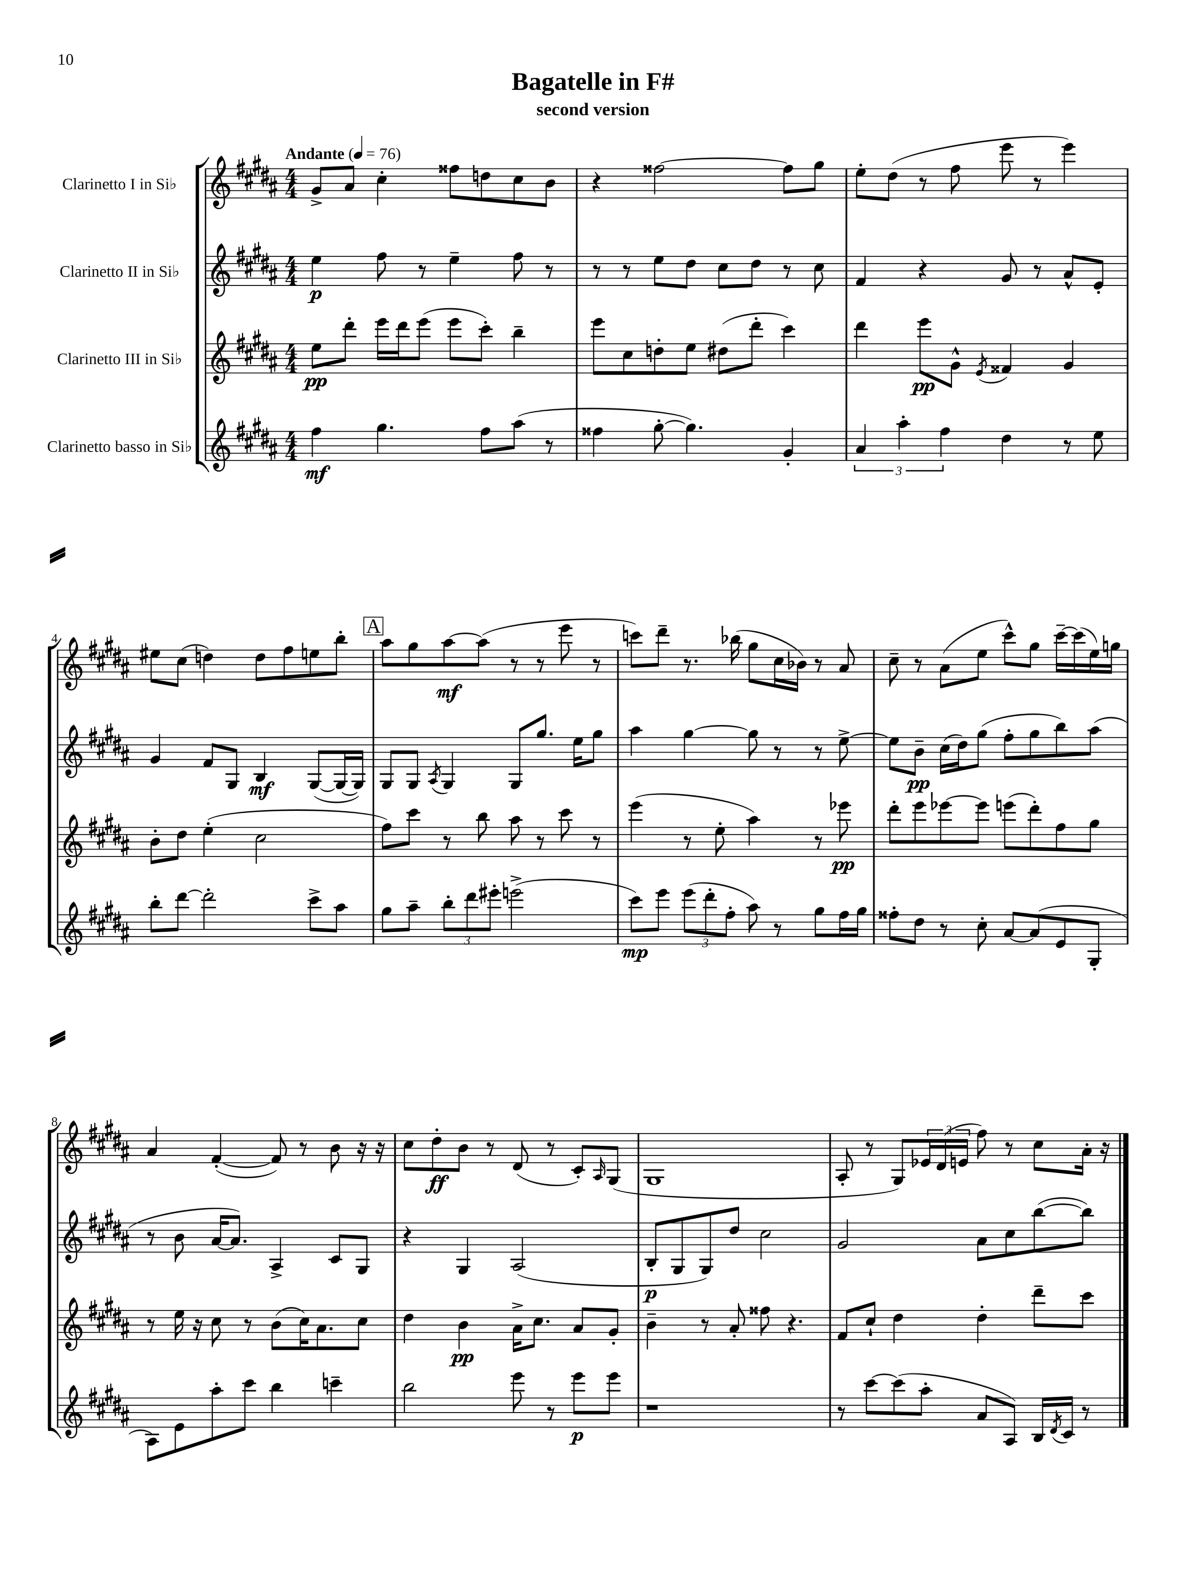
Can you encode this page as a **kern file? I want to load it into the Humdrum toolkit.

**kern	**dynam	**kern	**dynam	**kern	**dynam	**kern	**dynam
*part4	*part4	*part3	*part3	*part2	*part2	*part1	*part1
*staff4	*staff4	*staff3	*staff3	*staff2	*staff2	*staff1	*staff1
*I"Clarinetto basso in Si♭	*	*I"Clarinetto III in Si♭	*	*I"Clarinetto II in Si♭	*	*I"Clarinetto I in Si♭	*
*clefG2	*	*clefG2	*	*clefG2	*	*clefG2	*
*k[f#c#g#d#a#]	*	*k[f#c#g#d#a#]	*	*k[f#c#g#d#a#]	*	*k[f#c#g#d#a#]	*
*M4/4	*	*M4/4	*	*M4/4	*	*M4/4	*
*MM76	*	*MM76	*	*MM76	*	*MM76	*
=1	=1	=1	=1	=1	=1	=1	=1
!	!	!	!	!	!	!LO:TX:a:B:t=Andante	!
4ff#\	mf	8ee\L	pp	4ee\	p	8g#^/L	.
.	.	8ddd#'\J	.	.	.	8a#/J	.
4.gg#\	.	16eee\LL	.	8ff#\	.	4cc#'\	.
.	.	16ddd#\J	.	.	.	.	.
.	.	(8eee\J	.	8r	.	.	.
.	.	8eee\L	.	4ee~\	.	8ff##X\L	.
8ff#\L	.	8ccc#'\J)	.	.	.	8ddn\	.
(8aa#\J	.	4bb~\	.	8ff#\	.	8cc#\	.
8r	.	.	.	8r	.	8b\J	.
=2	=2	=2	=2	=2	=2	=2	=2
4ff##X\	.	8eee\L	.	8r	.	4r	.
.	.	8cc#\	.	8r	.	.	.
[8gg#'\	.	8ddn'\	.	8ee\L	.	[2ff##X\	.
4.gg#\])	.	8ee\J	.	8dd#\J	.	.	.
.	.	(8dd#X\L	.	8cc#\L	.	.	.
.	.	8ddd#'\J	.	8dd#\J	.	.	.
4g#'/	.	4ccc#\)	.	8r	.	8ff##\L]	.
.	.	.	.	8cc#\	.	8gg#\J	.
=3	=3	=3	=3	=3	=3	=3	=3
6a#/	.	4ddd#\	.	4f#/	.	8ee'\L	.
.	.	.	.	.	.	(8dd#\J	.
6aa#'\	.	.	.	.	.	.	.
.	.	8eee\L	pp	4r	.	8r	.
6ff#\	.	.	.	.	.	.	.
.	.	8g#^^\J	.	.	.	8ff#\	.
.	.	8qe/	.	.	.	.	.
4dd#\	.	4f##X/	.	8g#/	.	8eee\	.
.	.	.	.	8r	.	8r	.
8r	.	4g#/	.	8a#^^/L	.	4eee\)	.
8ee\	.	.	.	8e'/J	.	.	.
!!LO:LB:g=z
=4	=4	=4	=4	=4	=4	=4	=4
8bb'\L	.	8b'\L	.	4g#/	.	8ee#X\L	.
[8ddd#\J	.	8dd#\J	.	.	.	(8cc#\J	.
2ddd#'\]	.	(4ee'\	.	8f#/L	.	4ddn\)	.
.	.	.	.	8G#/J	.	.	.
.	.	2cc#\	.	4B/	mf	8dd\L	.
.	.	.	.	.	.	8ff#\	.
8ccc#^\L	.	.	.	([8G#/L	.	8een\	.
8aa#\J	.	.	.	16G#/L_	.	8bb'\J	.
.	.	.	.	16G#/JJ])	.	.	.
!!LO:REH:place=s1:t=A
=5	=5	=5	=5	=5	=5	=5	=5
8gg#\L	.	8ff#\L)	.	8G#/L	.	8aa#\L	.
8aa#~\J	.	8ccc#\J	.	8G#/J	.	8gg#\	.
.	.	.	.	8qA#/	.	.	.
12bb'\L	.	8r	.	4G#/	.	[8aa#\	mf
12ddd#\	.	.	.	.	.	.	.
.	.	8bb\	.	.	.	(8aa#\J]	.
12eee#X'\J	.	.	.	.	.	.	.
(2eeen^\	.	8aa#\	.	8G#/L	.	8r	.
.	.	8r	.	8.gg#/J	.	8r	.
.	.	8ccc#\	.	.	.	8eee\	.
.	.	.	.	16ee\KL	.	.	.
.	.	8r	.	8gg#\J	.	8r	.
=6	=6	=6	=6	=6	=6	=6	=6
8ccc#\L)	mp	(4eee\	.	4aa#\	.	8cccn\L)	.
8eee\J	.	.	.	.	.	8ddd#~\J	.
(12eee\L	.	8r	.	[4gg#\	.	8.r	.
12ddd#'\	.	.	.	.	.	.	.
.	.	8ee'\	.	.	.	.	.
12ff#'\J	.	.	.	.	.	.	.
.	.	.	.	.	.	(16bb-X\	.
8aa#\)	.	4aa#\)	.	8gg#\]	.	8gg#\L	.
8r	.	.	.	8r	.	16cc#\L	.
.	.	.	.	.	.	16b-X\JJ)	.
8gg#\L	.	8r	.	8r	.	8r	.
16ff#\L	.	8eee-X\	pp	[8ee^\	.	8a#/	.
16gg#\JJ	.	.	.	.	.	.	.
=7	=7	=7	=7	=7	=7	=7	=7
8ff##X'\L	.	8ddd#'\L	.	8ee\L]	.	8cc#~\	.
8dd#\J	.	8eee\	.	8b~\J	pp	8r	.
8r	.	[8eee-X\	.	(16cc#\LL	.	(8a#\L	.
.	.	.	.	16dd#\J)	.	.	.
8cc#'\	.	8eee-\J]	.	(8gg#\J	.	8ee\J	.
[8a#/L	.	(8eeen\L	.	8ff#'\L	.	8ccc#^^\L)	.
(8a#/]	.	8ddd#'\)	.	8gg#\	.	8gg#\J	.
8e/	.	8ff#\	.	8bb\)	.	[16ccc#~\LL	.
.	.	.	.	.	.	(16ccc#\]	.
8G#'/J	.	8gg#\J	.	(8aa#\J	.	16ee\)	.
.	.	.	.	.	.	16ggn\JJ	.
!!LO:LB:g=z
=8	=8	=8	=8	=8	=8	=8	=8
8A#\L)	.	8r	.	8r	.	4a#/	.
8e\	.	16ee\	.	8b\	.	.	.
.	.	16r	.	.	.	.	.
8aa#'\	.	8cc#\	.	[16a#/KL	.	([4f#'/	.
.	.	.	.	8.a#/J])	.	.	.
8ccc#\J	.	8r	.	.	.	.	.
4bb\	.	(8b\L	.	4A#^/	.	8f#/])	.
.	.	16cc#\K)	.	.	.	8r	.
.	.	8.a#\	.	.	.	.	.
4cccn~\	.	.	.	8c#/L	.	8b\	.
.	.	8cc#\J	.	8G#/J	.	16r	.
.	.	.	.	.	.	16r	.
=9	=9	=9	=9	=9	=9	=9	=9
2bb\	.	4dd#\	.	4r	.	8cc#\L	.
.	.	.	.	.	.	8dd#'\	ff
.	.	4b\	pp	4G#/	.	8b\J	.
.	.	.	.	.	.	8r	.
8eee\	.	16a#^\KL	.	(2A#/	.	(8d#/	.
.	.	8.cc#\J	.	.	.	.	.
8r	.	.	.	.	.	8r	.
8eee\L	p	8a#/L	.	.	.	8c#'/L)	.
.	.	.	.	.	.	16qqA#/	.
8eee\J	.	8g#'/J	.	.	.	(8G#/J	.
=10	=10	=10	=10	=10	=10	=10	=10
1r	.	4b~\	.	8B'/L	p	1G#	.
.	.	.	.	8G#/	.	.	.
.	.	8r	.	8G#/)	.	.	.
.	.	8a#'/	.	8dd#/J	.	.	.
.	.	8ff##X\	.	2cc#\	.	.	.
.	.	4.r	.	.	.	.	.
=11	=11	=11	=11	=11	=11	=11	=11
8r	.	8f#/L	.	2g#/	.	8A#'/	.
[8ccc#\L	.	8cc#`/J	.	.	.	8r	.
(8ccc#\]	.	4dd#\	.	.	.	8G#/L)	.
8aa#'\J	.	.	.	.	.	24e-X/L	.
.	.	.	.	.	.	(24d#/	.
.	.	.	.	.	.	24en/JJ	.
8a#/L	.	4dd#'\	.	8a#\L	.	8ff#\)	.
8A#/J)	.	.	.	8cc#\	.	8r	.
16B/LL	.	8ddd#~\L	.	([8bb\	.	8cc#\L	.
8qd#/	.	.	.	.	.	.	.
16c#/JJ	.	.	.	.	.	.	.
8r	.	8ccc#\J	.	8bb\J])	.	16a#'\Jk	.
.	.	.	.	.	.	16r	.
==	==	==	==	==	==	==	==
*-	*-	*-	*-	*-	*-	*-	*-
